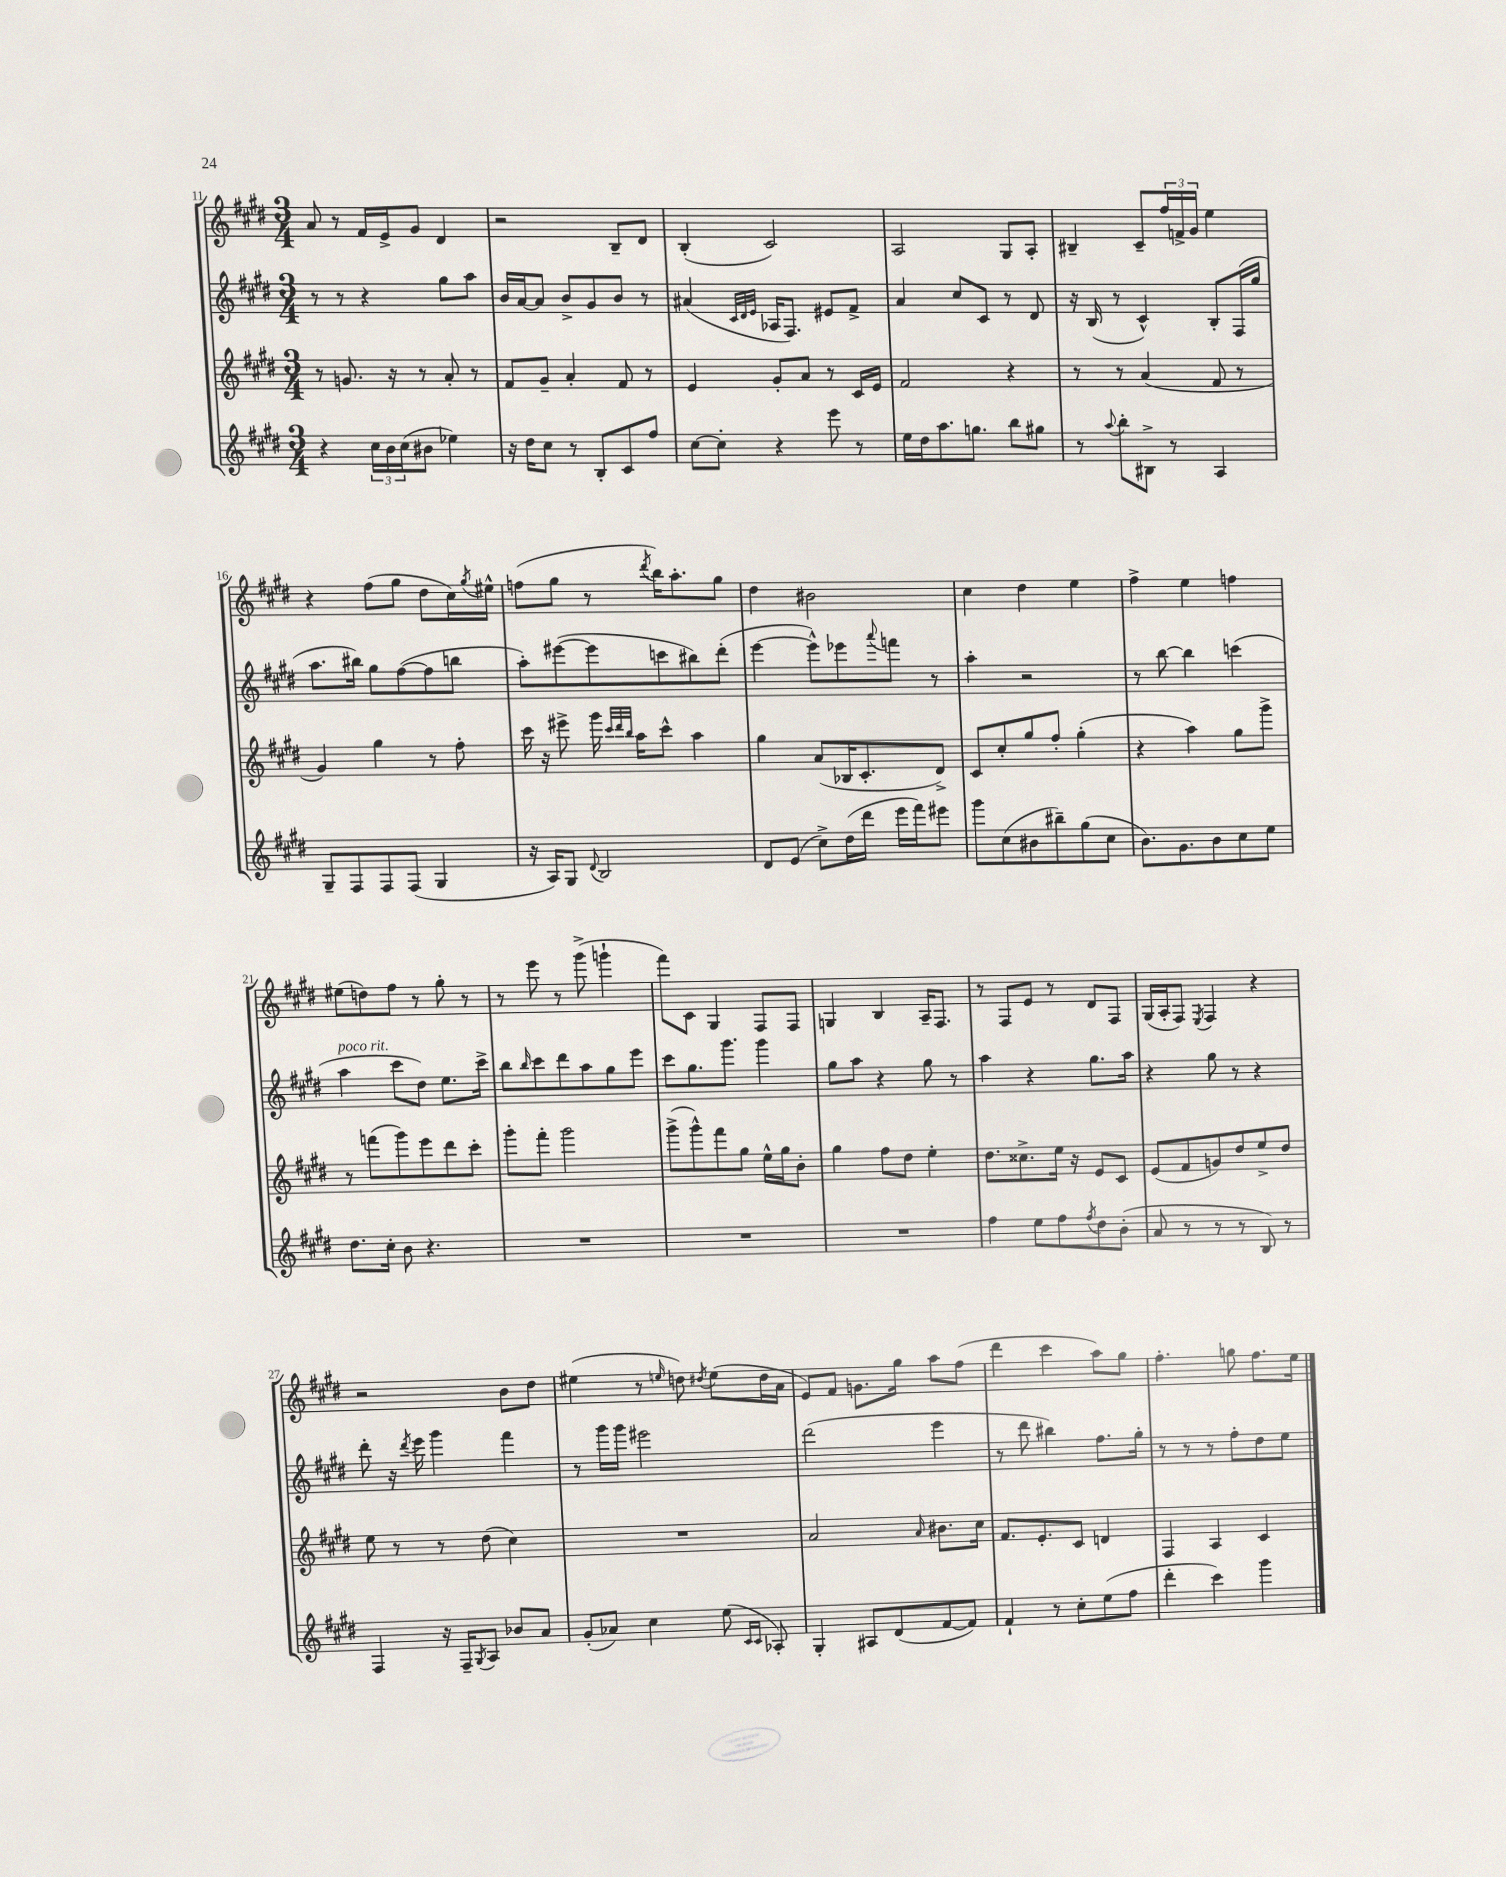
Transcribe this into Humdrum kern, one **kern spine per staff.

**kern	**kern	**kern	**kern
*staff4	*staff3	*staff2	*staff1
*clefG2	*clefG2	*clefG2	*clefG2
*k[f#c#g#d#]	*k[f#c#g#d#]	*k[f#c#g#d#]	*k[f#c#g#d#]
*M3/4	*M3/4	*M3/4	*M3/4
4r	8r	8r	8a
.	8.g	8r	8r
24cc#	.	4r	16f#
24b	.	.	.
.	16r	.	16e^
(24cc#	.	.	.
8b#	8r	.	8g#
4ee-)	8a'	8gg#	4d#
.	8r	8aa	.
=	=	=	=
16r	8f#	16b	2r
16dd#	.	[16a	.
8cc#	8g#~	8a]	.
8r	4a'	8b^	.
8B'	.	8g#	.
8c#	8f#	8b	8B~
8ff#	8r	8r	8d#
=	=	=	=
[8cc#	4e	(4a#	(4B'
8cc#']	.	.	.
.	.	32qqc#	.
.	.	32qqd#	.
.	.	32qqe	.
4r	8g#'	16A-	2c#)
.	.	8.F#)	.
.	8a	.	.
8eee	8r	8e#	.
8r	16c#	8f#^	.
.	16e	.	.
=	=	=	=
16ee	2f#	4a	2A
16dd#	.	.	.
8.aa	.	.	.
.	.	8cc#	.
8.gg	.	.	.
.	.	8c#	.
8bb	4r	8r	8G#
8gg#	.	8d#	8A'
=	=	=	=
8r	8r	16r	4B#~
.	.	(16B	.
8qqaa	.	.	.
8bb'	8r	8r	.
8B#^	(4a	4c#^^)	8c#~
8r	.	.	24ff#
.	.	.	24f^
.	.	.	24g#
4A	8f#	8B'	4ee
.	8r	(16F#	.
.	.	16gg#	.
=	=	=	=
8G#~	4g#)	8.aa	4r
8F#	.	.	.
.	.	16bb#)	.
8F#	4gg#	8gg#	(8ff#
(8F#	.	([8ff#	8gg#
4G#	8r	8ff#]	8dd#
.	8ff#'	8bb	16cc#)
.	.	.	8qgg#
.	.	.	16ee#^^
=	=	=	=
16r	16ccc#	8aa')	(8ff
16A)	16r	.	.
8G#	8eee#^	([8eee#	8gg#
8qqd#	.	.	.
2B	16ggg#	8eee#]	8r
.	32qqccc#	.	.
.	32qqddd#	.	.
.	32qqbb	.	.
.	16aa	.	.
.	.	.	8qddd#
.	8ccc#^^	8ccc	16bb)
.	.	.	8.aa'
.	4aa	8bb#)	.
.	.	(8ddd#'	8gg#
=	=	=	=
8d#	4gg#	[4eee	4dd#
(8e	.	.	.
8cc#^)	(8a	8eee^^])	2b#
(16dd#	16B-	8eee-	.
16ddd#	8.c#'	.	.
.	.	8qqaaa	.
16eee	.	8fff	.
16fff#)	.	.	.
8eee#	8d#^)	8r	.
=	=	=	=
8ggg#	8c#	4aa'	4cc#
(8cc#	8cc#'	.	.
8b#	8gg#	2r	4dd#
8bb#~)	8ff#'	.	.
(8gg#	(4gg#'	.	4ee
8cc#	.	.	.
=	=	=	=
8.b)	4r	8r	4ff#^
.	.	[8bb	.
8.g#	.	.	.
.	4aa)	4bb]	4ee
8b	.	.	.
8cc#	8gg#	(4ccc	4ff
8ee	8ggg#^	.	.
=	=	=	=
8.dd#	8r	4aa	(8ee#
.	(8fff	.	8dd)
16cc#'	.	.	.
8b	8ggg#)	8ccc#	8ff#
4.r	8eee	8dd#)	8r
.	8ddd#	8.ee	8gg#'
.	8ccc#'	.	8r
.	.	16ccc#^	.
=	=	=	=
2.r	8ggg#'	8bb	8r
.	.	16qqbb	.
.	8fff#'	8ccc#	8eee
.	2ggg#	8ddd#	8r
.	.	8aa	(8ggg#^
.	.	8gg#	4ggg`
.	.	8eee	.
=	=	=	=
2.r	(8ggg#^	8ccc#	8fff#)
.	8ggg#^^)	8.gg#	8c#
.	8fff#	.	4G#
.	.	8.ggg#	.
.	8gg#	.	.
.	16ee^^	4ggg#	8F#
.	16gg#	.	.
.	8b'	.	8F#
=	=	=	=
2.r	4gg#	8gg#	4G
.	.	8aa	.
.	8ff#	4r	4B
.	8dd#	.	.
.	4ee'	8gg#	16A~
.	.	.	8.F#
.	.	8r	.
=	=	=	=
4ff#	8.dd#	4aa	8r
.	.	.	8F#
.	8.cc##^	.	.
8ee	.	4r	8e
8ff#	16ee	.	8r
.	16r	.	.
8qff#	.	.	.
8dd#	8e	8.gg#	8d#
(8b'	8c#	.	8F#
.	.	16aa	.
=	=	=	=
8a	(8e	4r	(16G#
.	.	.	16A'
8r	8f#	.	8F#)
.	.	.	8qE
8r	8g)	8gg#	4F#
8r	8dd#	8r	.
8B)	8ee^	4r	4r
8r	8dd#	.	.
=	=	=	=
4F#	8ee	8ddd#'	2r
.	8r	16r	.
.	.	8qddd#	.
.	.	16eee	.
16r	8r	4ggg#	.
16F#~	.	.	.
8qG#	.	.	.
8A	(8dd#	.	.
8b-	4cc#)	4fff#	8b
8a	.	.	8dd#
=	=	=	=
(8g#'	2.r	8r	(4ee#
8a-)	.	16ggg#	.
.	.	16ggg#	.
4cc#	.	2eee#	8r
.	.	.	16qqee
.	.	.	8dd)
.	.	.	8qdd#
(8ee	.	.	(8ee
16qqc#	.	.	.
16qqc#	.	.	.
8A-')	.	.	16dd#
.	.	.	16a
=	=	=	=
4G#'	2a	(2ddd#	8e)
.	.	.	8f#
8A#	.	.	8.g
(8d#	.	.	.
.	.	.	16gg#
.	16qqa	.	.
[8f#	8.b#	4eee	8aa
8f#])	.	.	(8ff#
.	16cc#	.	.
=	=	=	=
4f#`	8.f#	8r	4ddd#
.	.	8ddd#	.
.	8.e'	.	.
8r	.	4bb#)	4ccc#
8cc#'	8c#	.	.
(8ee	4d	8.ff#	8aa)
8ff#	.	.	8gg#
.	.	16gg#'	.
=	=	=	=
4ddd#'	4F#	8r	4.ff#'
.	.	8r	.
4ccc#)	4A	8r	.
.	.	8ff#'	8gg
4ggg#	4c#	8dd#	8.ff#
.	.	8ee	.
.	.	.	16ee
==	==	==	==
*-	*-	*-	*-
